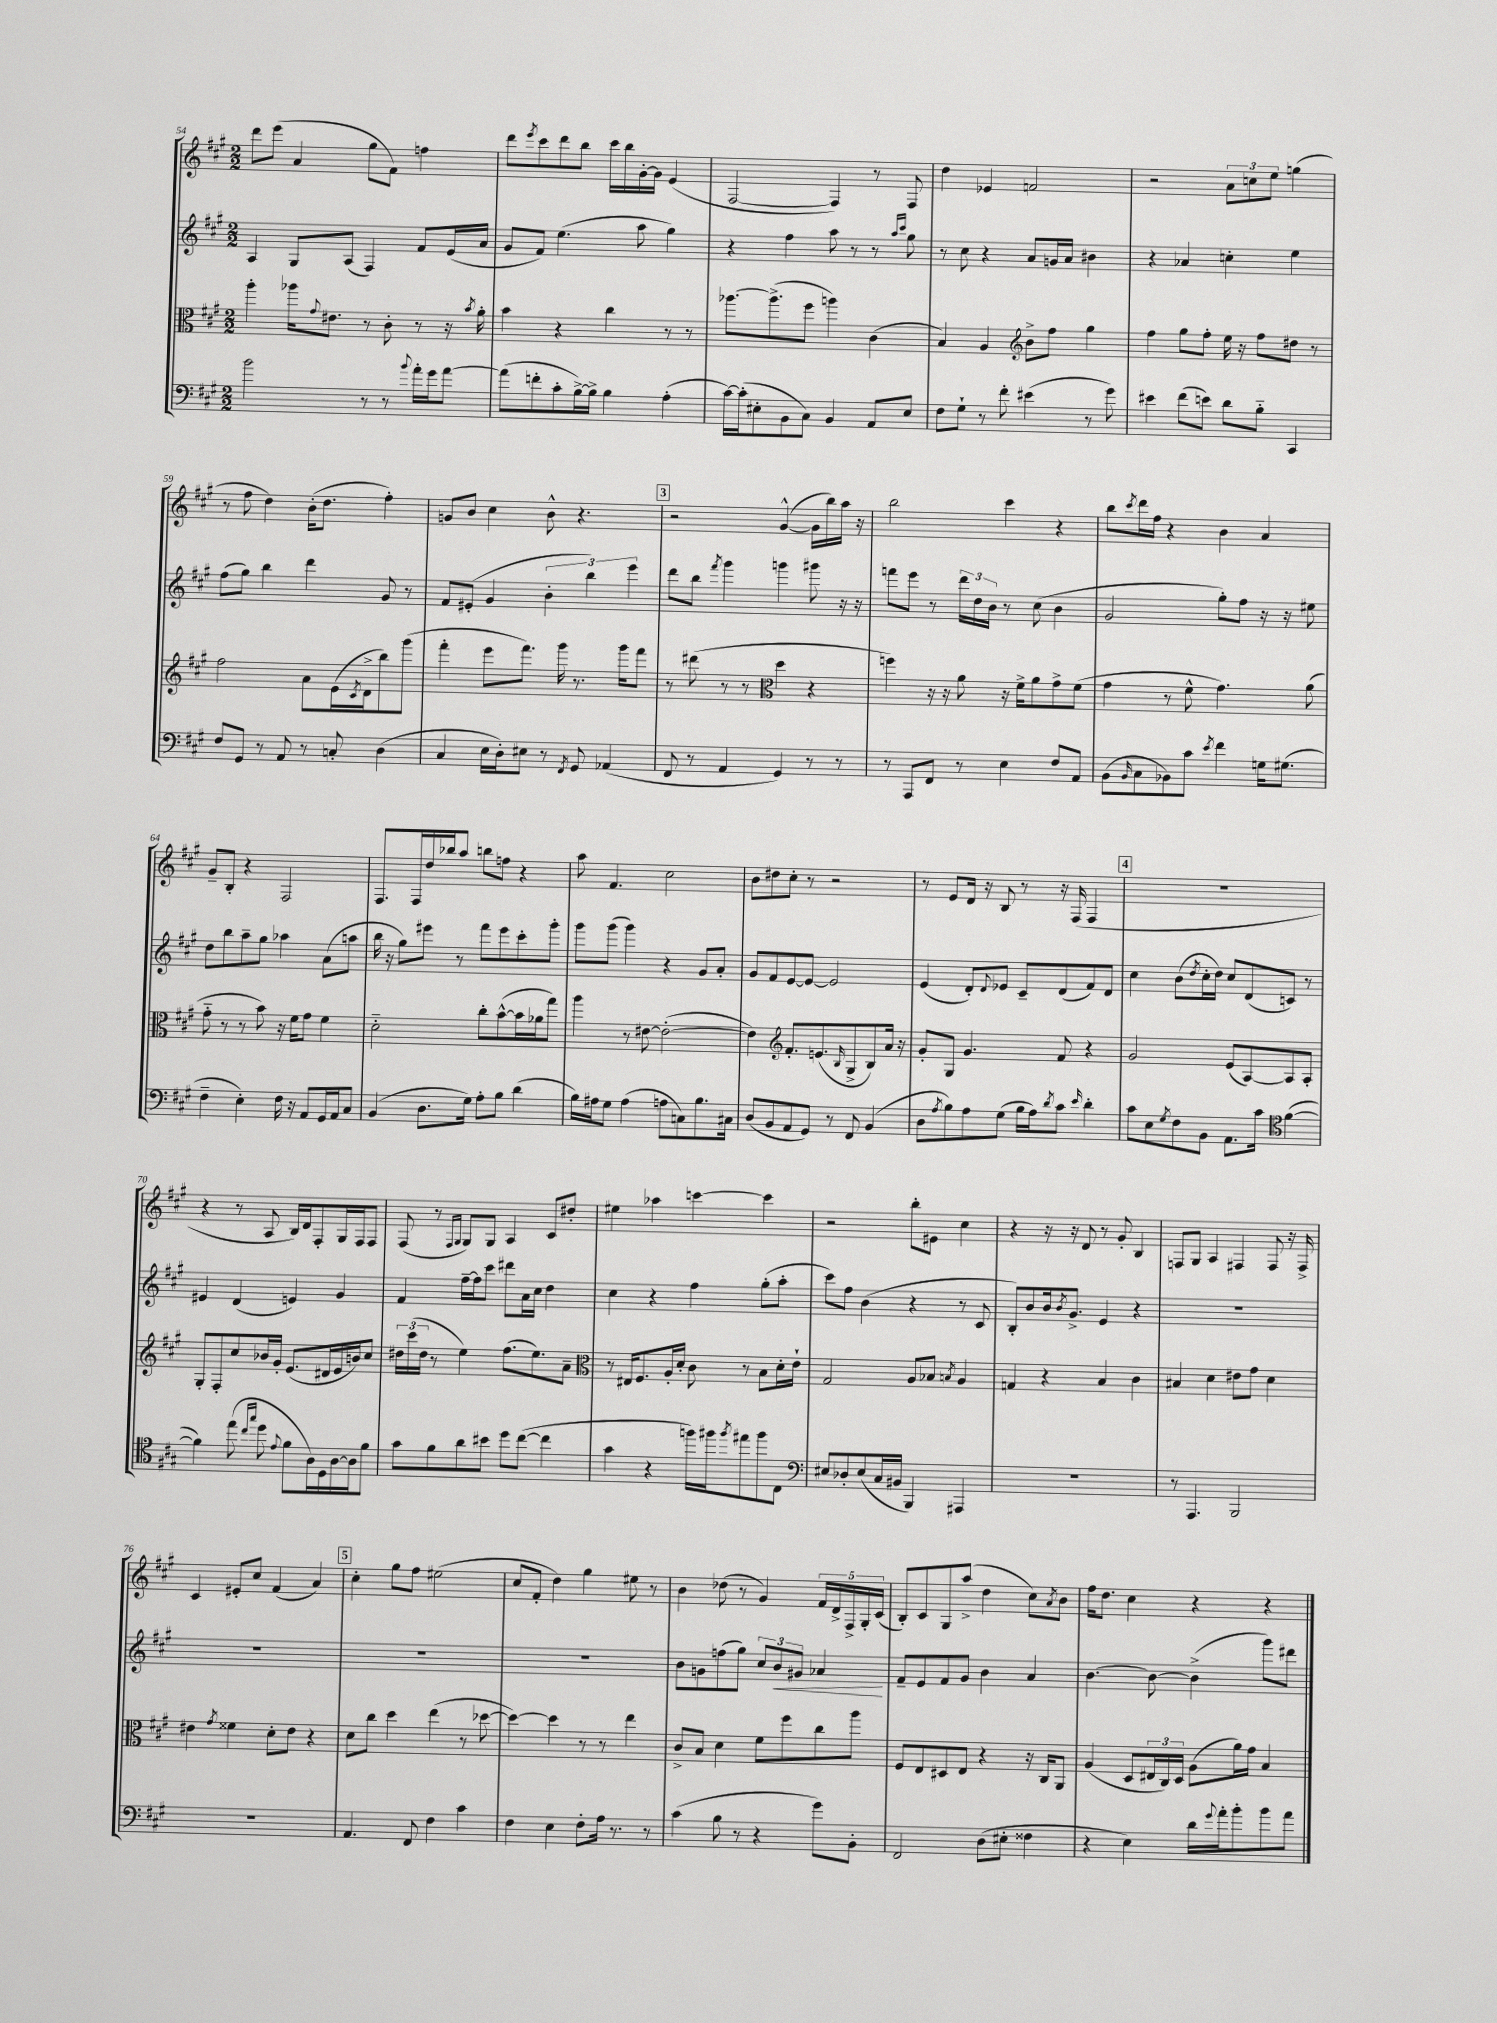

**kern	**kern	**kern	**dynam	**kern
*part4	*part3	*part2	*part2	*part1
*staff4	*staff3	*staff2	*staff2	*staff1
*clefF4	*clefC3	*clefG2	*	*clefG2
*k[f#c#g#]	*k[f#c#g#]	*k[f#c#g#]	*	*k[f#c#g#]
*M2/2	*M2/2	*M2/2	*	*M2/2
=54	=54	=54	=54	=54
2b\	4aa'\	4A/	.	8ddd\L
.	.	.	.	(8eee\J
.	16aa-X\KL	8G#/L	.	4a/
.	8qqg#/	.	.	.
.	8.e#X\J	.	.	.
.	.	(8A/J	.	.
8r	8r	4F#/)	.	8gg#\L
8r	8c#'\	.	.	8f#\J)
8qqb/	.	.	.	.
16a'\LL	8r	8f#/L	.	4ffn\
16g#\J	.	.	.	.
[8a\J	16r	(16e/L	.	.
.	8qb/	.	.	.
.	16a'\	16a/JJ	.	.
=55	=55	=55	=55	=55
(8a\L]	4b\	8g#/L	.	8ddd\L
.	.	.	.	8qeee/
8fn'\	.	8f#/J)	.	8ccc#\
8c#'\	4r	(4.ee\	.	8ddd\
[16B^\L)	.	.	.	8bb\J
16B^\JJ]	.	.	.	.
4B\	4cc#\	.	.	16ccc#\LL
.	.	.	.	16bb\
.	.	8aa\	.	[16g#'\
.	.	.	.	16g#\JJ]
(4A'\	8r	4gg#\)	.	(4e/
.	8r	.	.	.
=56	=56	=56	=56	=56
[16c#\LL)	[8.aa-X\L	4r	.	[2F#/
(16c#'\J]	.	.	.	.
8E#X'\	.	.	.	.
.	(8.aa-^\]	.	.	.
8BB\	.	4ff#\	.	.
8C#\J)	8ff#\J	.	.	.
4BB/	4aan\)	8aa\	.	4F#/])
.	.	8r	.	.
8AA/L	(4c#\	8r	.	8r
.	.	16qqaa/LL	.	.
.	.	16qqccc#/JJ	.	.
8E#/J	.	8gg#\	.	8F#/
=57	=57	=57	=57	=57
8F#\L	4B/)	8r	.	4dd\
8G#`\J	.	8cc#\	.	.
8r	4A/	4r	.	4e-X/
8f#'\	.	.	.	.
*	*clefG2	*	*	*
(4e#X\	8b^\L	8a/L	.	2fn/
.	8ff#\J	16gn/L	.	.
.	.	16a/JJ	.	.
8r	4gg#\	4b#X\	.	.
8g#\)	.	.	.	.
=58	=58	=58	=58	=58
4e#X\	4ff#\	4r	.	2r
(8f#\L	8gg#\L	4a-X/	.	.
8en\J)	8ff#'\J	.	.	.
8d\L	16ee\	4ccn'\	.	12a\L
.	16r	.	.	.
.	.	.	.	12ccn\
8B\J	8ff#\L	.	.	.
.	.	.	.	12ee\J
4CC#/	8dd#X\J	4ee\	.	(4ggn\
.	8r	.	.	.
!!LO:LB:g=z
=59	=59	=59	=59	=59
8F#/L	2ff#\	(8ff#\L	.	8r
8GG#/J	.	8gg#\J)	.	8ff#\
8r	.	4bb\	.	4dd\)
8AA/	.	.	.	.
8r	8a\L	4ddd\	.	(16b'\KL
.	.	.	.	8.dd\J
8Cn'/	(16e\L	.	.	.
.	8qc#/	.	.	.
.	16d^\J	.	.	.
(4D\	8bb\)	8g#/	.	4ff#'\)
.	(8ggg#\J	8r	.	.
=60	=60	=60	=60	=60
4C#/	4fff#'\	8f#/L	.	8gn/L
.	.	(8e#X'/J	.	8b/J
16E\LL	8eee\L	4g#/	.	4cc#\
16D'\J)	.	.	.	.
8E#X\J	8.fff#\J)	.	.	.
8r	.	6b'\	.	8b^^\
.	16ggg#\	.	.	.
8qFF#/	.	.	.	.
8GG#/	8.r	.	.	4.r
.	.	6bb\)	.	.
(4AA-X/	.	.	.	.
.	16ggg#\KL	.	.	.
.	.	6eee\	.	.
.	8fff#\J	.	.	.
!!LO:REH:place=s1:t=3
=61	=61	=61	=61	=61
8FF#/	8r	8ddd\L	.	2r
8r	(8ddd#X\	8bb\J	.	.
.	.	8qfff#/	.	.
4AA/	8r	4ggg#\	.	.
.	8r	.	.	.
*	*clefC3	*	*	*
4GG#/)	4dd\	4gggn\	.	([4g#^^/
8r	4r	8ggg#X\	.	16g#\LL]
.	.	.	.	16bb\)
8r	.	16r	.	16aa\JJ
.	.	16r	.	16r
=62	=62	=62	=62	=62
8r	4ffn\)	8fffn\L	.	2bb\
8AAA/L	.	8eee\J	.	.
8FF#/J	16r	8r	.	.
.	16r	.	.	.
8r	8a\	24ddd\LL	.	.
.	.	24dd\	.	.
.	.	24b\JJ	.	.
4E\	16r	8r	.	4ccc#\
.	16f#^\KL	.	.	.
.	8a\	(8cc#\	.	.
8F#/L	8g#^\	4b\	.	4r
8AA/J	(8f#\J	.	.	.
=63	=63	=63	=63	=63
(8BB\L	4g#\	2g#/	.	8bb\L
16qqBB/	.	.	.	8qccc#/
8C#\	.	.	.	16ddd\L
.	.	.	.	16ff#\JJ
8BB-X\)	8r	.	.	4r
8c#\J	8f#^^\	.	.	.
8qe/	.	.	.	.
4f#\	4.g#\)	8gg#'\L)	.	4b\
.	.	8ff#\J	.	.
16Gn\KL	.	16r	.	4a/
(8.G#X\J	.	16r	.	.
.	(8a\	8ee#X\	.	.
!!LO:LB:g=z
=64	=64	=64	=64	=64
4F#~\	8g#\	8dd\L	.	8g#~/L
.	8r	8bb\	.	8B'/J
4E'\)	8r	8aa~\	.	4r
.	8b\)	8gg#\J	.	.
16F#\	16r	4aa-X\	.	2F#/
16r	16f#\KL	.	.	.
8AA/L	8g#\J	.	.	.
16GG#/L	4f#\	(8a\L	.	.
16AA/J	.	.	.	.
8C#/J	.	8aan\J	.	.
=65	=65	=65	=65	=65
(4BB/	2d\	16bb\	.	8.F#/L
.	.	16r	.	.
.	.	8gg#\L)	.	.
.	.	.	.	16F#/L
8.D\L	.	8eee#X\J	.	16dd/
.	.	.	.	16bb-X/J
.	.	8r	.	8aa/J
16G#\Jk)	.	.	.	.
8A'\L	8cc#'\L	8fff#\L	.	8bbn\L
8B\J	([8b^^\	8eee#\	.	8ffn\J
(4d\	16b\L]	8ccc#'\	.	4r
.	16a-X\J	.	.	.
.	8gg#\J)	8ggg#'\J	.	.
=66	=66	=66	=66	=66
16B\LL)	4aa\	8ggg#\L	.	8aa\
16A#X\J	.	.	.	.
8G#\J	.	(8ggg#\J	.	4.f#/
(4A#\	8r	4ggg#\)	.	.
.	[8e#X\	.	.	.
8An\L	(2e#'\_	4r	.	2cc#\
8Cn\)	.	.	.	.
8.B\	.	8g#/L	.	.
.	.	8a'/J	.	.
16C#X\Jk	.	.	.	.
=67	=67	=67	=67	=67
(8D/L	4e#\])	8g#/L	.	8b\L
8BB/	.	8f#/	.	8dd#X\
*	*clefG2	*	*	*
8AA/	8.f#'/L	[8e/	.	8cc#'\J
8GG#/J)	.	8e/J_	.	8r
.	(8.en/	.	.	.
8r	.	2e/]	.	2r
.	16qqB/	.	.	.
8FF#/	8G#^/	.	.	.
(4BB/	8B/)	.	.	.
.	16a/Jk	.	.	.
.	16r	.	.	.
=68	=68	=68	=68	=68
8D\L	8g#'/L	(4e/	.	8r
8qA/	.	.	.	.
8B\)	8G#/J	.	.	8e/L
8A\	4.g#/	8d'/L)	.	16d/Jk
.	.	.	.	16r
.	.	8qqd/	.	.
(8G#\J	.	8e-X/J	.	8B/
16B\LL	.	8c#~/L	.	8r
16A\J)	.	.	.	.
8qd/	.	.	.	.
8c#\J	8f#/	(8d/	.	16r
.	.	.	.	(16F#/
16qqe/	.	.	.	.
4d'\	4r	8f#/)	.	4F#/
.	.	8d/J	.	.
!!LO:REH:place=s1:t=4
=69	=69	=69	=69	=69
8c#\L	2g#/	4cc#\	.	1r
8E\	.	.	.	.
8qG#/	.	.	.	.
8F#\	.	(8b\L	.	.
.	.	8qdd/	.	.
8BB\J	.	16cc#'\L	.	.
.	.	16dd\JJ)	.	.
8.AA\L	(8e/L	8cc#/L	.	.
.	[8A/)	(8d/	.	.
16c#\Jk	.	.	.	.
*clefC4	*	*	*	*
([4f#\	8A/]	8cn/J)	.	.
.	8A'/J	8r	.	.
!!LO:LB:g=z
=70	=70	=70	=70	=70
4f#\])	8G#'/L	4e#X/	.	4r
.	8F#'/	.	.	.
(8ee\	8cc#/	(4d/	.	8r
16qqcc#/LL	.	.	.	.
16qqgg#/JJ	.	.	.	.
8dd\	16b-X/L	.	.	8A/
.	16g#'/JJ	.	.	.
8qqe/	.	.	.	.
8f#\L	(8.e/L	4en/)	.	16B/LL)
.	.	.	.	16d/J
16A\L)	.	.	.	8F#'/
16D\	16d#X/L	.	.	.
[16A\	16e/	4g#/	.	16G#/L
16A\J]	16bn/J)	.	.	16F#/J
8f#\J	8cc#/J	.	.	8F#/J
=71	=71	=71	=71	=71
8g#\L	24dd#X\LL	4f#/	.	(8F#/
.	(24ccc#\	.	.	.
.	24dd#\JJ	.	.	.
8f#\	8r	.	.	8r
.	.	.	.	16qqF#/LL
.	.	.	.	16qqG#/JJ
8a\	4ee\)	[16ff#~\LL	.	8G#/L)
.	.	16ff#\J]	.	.
8b#X\J	.	8ccc#\J	.	8G#/J
8dd\L	(8.ff#\L	8ddd#X\L	.	4A/
([8cc#\J	.	16a\L	.	.
.	8.ee\)	16cc#\JJ	.	.
4cc#\]	.	4dd\	.	8c#/L
.	8a~\J	.	.	8dd#X'/J
=72	=72	=72	=72	=72
*	*clefC3	*	*	*
4g#\	8r	4cc#\	.	4ee#X\
.	16E#X/KL	.	.	.
.	8.F#/	.	.	.
4r	.	4r	.	4aa-X\
.	16A'/L	.	.	.
.	16d'/JJ	.	.	.
16ffn\LL)	8c#\	4ff#\	.	[4cccn\
16ff#X\J	.	.	.	.
8qff#/	.	.	.	.
8ee#X\	8r	.	.	.
8ff#\	8B\L	(8gg#'\L	.	4ccc\]
8C#\J	16d'\L	8aa'\J	.	.
.	16e`\JJ	.	.	.
=73	=73	=73	=73	=73
*clefF4	*	*	*	*
8E#X/L	2G#/	8ccc#\L)	.	2r
8D-X'/	.	8ff#\J	.	.
(8E#/	.	(4b\	.	.
16C#/L	.	.	.	.
16BB#X/JJ	.	.	.	.
4BBB/)	8A/L	4r	.	8bb'\L
.	8B-X/J	.	.	8e#X\J
.	8qBn/	.	.	.
4AAA#X/	4A/	8r	.	4cc#\
.	.	8c#/	.	.
=74	=74	=74	=74	=74
1r	4Gn/	8B'/L)	.	4r
.	.	8b/	.	.
.	4r	16b/k	.	16r
.	.	8qb/	.	.
.	.	8.g#^/J	.	16r
.	.	.	.	8d/
.	4B/	4e/	.	8r
.	.	.	.	8g#'/
.	4c#\	4r	.	4B/
=75	=75	=75	=75	=75
8r	4B#X/	1r	.	8Fn/L
4.AAA/	.	.	.	8G#/J
.	4d\	.	.	4A/
2BBB/	8e#X\L	.	.	4F#X/
.	8g#\J	.	.	.
.	4d\	.	.	8F#/
.	.	.	.	16r
.	.	.	.	16F#^/
!!LO:LB:g=z
=76	=76	=76	=76	=76
1r	4e#X\	1r	.	4c#/
.	8qg#/	.	.	.
.	4f##X\	.	.	8e#X'/L
.	.	.	.	8cc#/J
.	8d'\L	.	.	(4f#/
.	8e#\J	.	.	.
.	4r	.	.	4a/)
!!LO:REH:place=s1:t=5
=77	=77	=77	=77	=77
4.AA/	8d\L	1r	.	4cc#'\
.	8cc#\J	.	.	.
.	4dd\	.	.	8gg#\L
8FF#/	.	.	.	8ff#\J
4F#\	(4ee\	.	.	(2ee#X\
4c#\	8r	.	.	.
.	[8dd-X\	.	.	.
=78	=78	=78	=78	=78
4F#\	4dd-\_)	1r	.	8cc#/L
.	.	.	.	8f#'/J
4E\	4dd-\]	.	.	4dd\)
8F#'\L	8r	.	.	4gg#\
16A\Jk	8r	.	.	.
8.r	.	.	.	.
.	4ee\	.	.	8ee#X\
8r	.	.	.	8r
=79	=79	=79	=79	=79
(4c#\	8c#^/L	8b\L	.	4b\
.	8B/J	8gn\	.	.
8B\	4d\	(8ffn\	.	(8dd-X\
8r	.	8gg#\J)	.	8r
4r	8f#\L	12cc#/L	.	4g#/)
!	!	!	!LO:HP:b	!
.	.	12b/	<	.
.	8ff#\	.	.	.
.	.	12g#X/J	.	.
8g#\L)	8cc#\	4a-X/	.	20f#/LL
.	.	.	.	20d^/
.	.	.	.	20F#^/
8BB'\J	8aa\J	.	.	.
.	.	.	.	20G#'/
.	.	.	.	(20c#/JJ
.	.	.	[	.
=80	=80	=80	=80	=80
2FF#/	8F#/L	8f#~/L	.	8B'/L)
.	8E/	8e/	.	8c#/
.	8D#X/	8f#/	.	8G#/
.	8E/J	8g#/J	.	(8aa^/J
(8D\L	4r	4b\	.	4dd\
8E#X'\J	.	.	.	.
4F##X\	16r	4a/	.	8cc#\L)
.	16C#/KL	.	.	.
.	.	.	.	8qa/
.	8AA/J	.	.	8b\J
=81	=81	=81	=81	=81
4r	(4A/	[4.b\	.	16ff#\KL
.	.	.	.	8.dd\J
4E\)	8D/L	.	.	4cc#\
.	24E#X/L	8b\_	.	.
.	24C#/)	.	.	.
.	24D/JJ	.	.	.
16d\LL	(8A\L	(4b^\]	.	4r
8qqg#/	.	.	.	.
16a'\J	.	.	.	.
8b'\	16a\L)	.	.	.
.	16g#\JJ	.	.	.
8b\	4B/	8ggg#\L)	.	4r
8a\J	.	8ddd#X\J	.	.
==	==	==	==	==
*-	*-	*-	*-	*-
